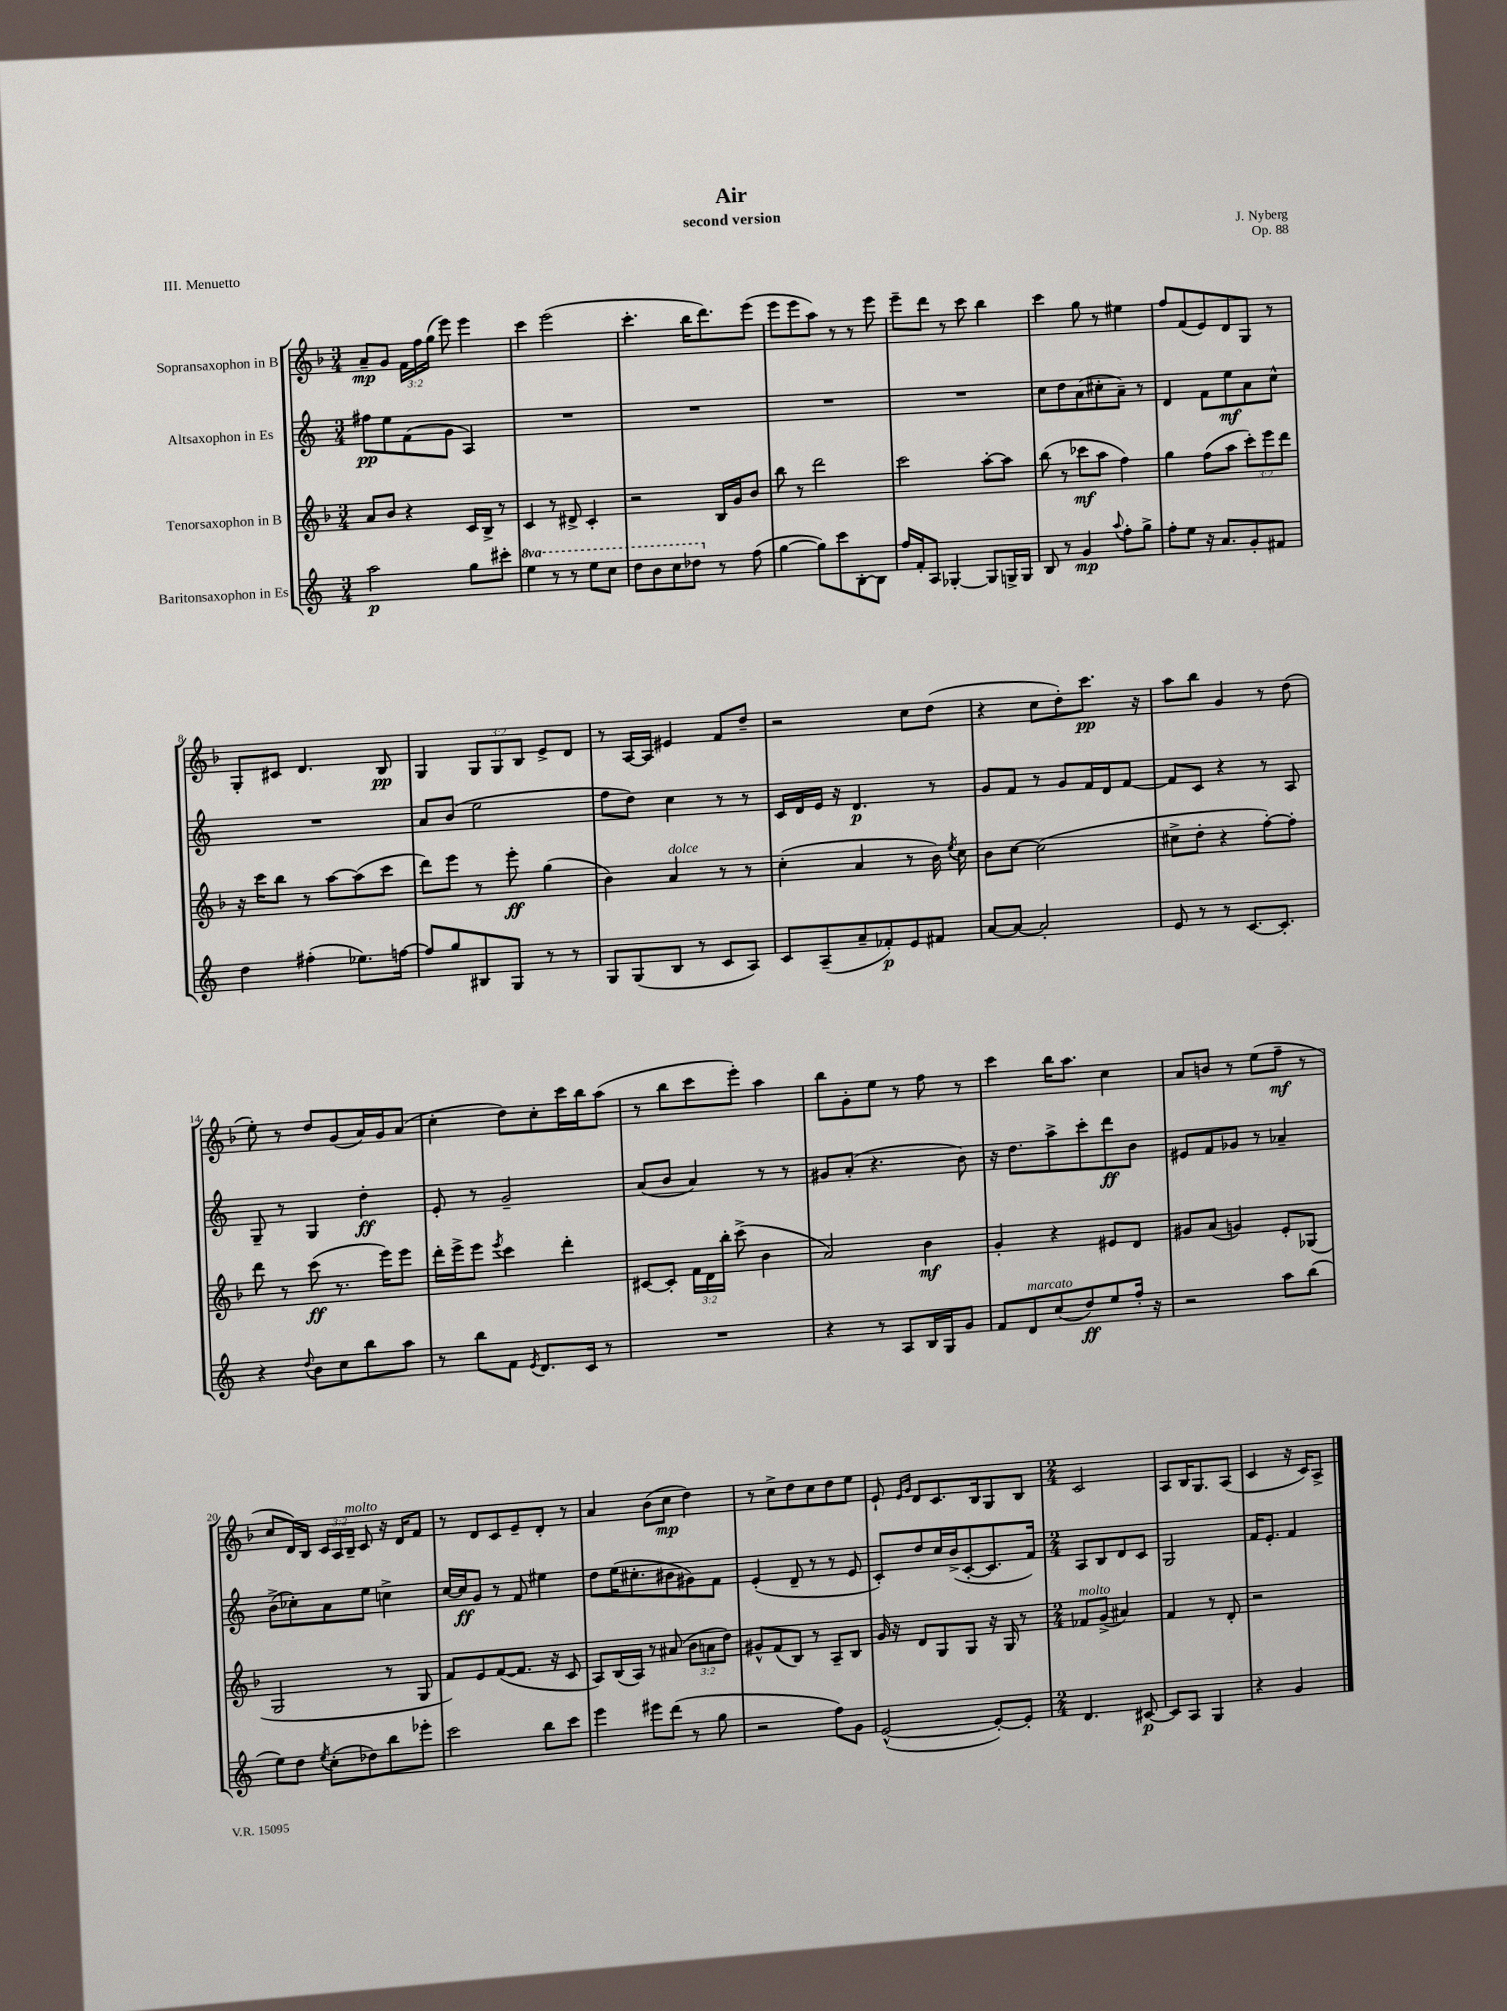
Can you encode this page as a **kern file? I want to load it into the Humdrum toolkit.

**kern	**dynam	**kern	**dynam	**kern	**dynam	**kern	**dynam
*part4	*part4	*part3	*part3	*part2	*part2	*part1	*part1
*staff4	*staff4	*staff3	*staff3	*staff2	*staff2	*staff1	*staff1
*I"Baritonsaxophon in Es	*	*I"Tenorsaxophon in B	*	*I"Altsaxophon in Es	*	*I"Sopransaxophon in B	*
*clefG2	*	*clefG2	*	*clefG2	*	*clefG2	*
*k[]	*	*k[b-]	*	*k[]	*	*k[b-]	*
*M3/4	*	*M3/4	*	*M3/4	*	*M3/4	*
=1	=1	=1	=1	=1	=1	=1	=1
2aa\	p	8a/L	.	8ff#X\L	pp	8a~/L	mp
.	.	8b-/J	.	8ee\	.	8g/J	.
.	.	4r	.	(8f\	.	24f\LL	.
.	.	.	.	.	.	24ff\	.
.	.	.	.	.	.	(24gg\JJ	.
.	.	.	.	8g\J	.	8eee\)	.
8gg\L	.	16c/LL	.	4A/)	.	4eee\	.
.	.	16B-^/JJ	.	.	.	.	.
8ccc#X'\J	.	8r	.	.	.	.	.
=2	=2	=2	=2	=2	=2	=2	=2
*8va	*	*	*	*	*	*	*
4eee\	.	4c/	.	2.r	.	4ccc\	.
8r	.	8r	.	.	.	(2eee\	.
8r	.	8d#X^/	.	.	.	.	.
8eee\L	.	4c'/	.	.	.	.	.
8ccc\J	.	.	.	.	.	.	.
=3	=3	=3	=3	=3	=3	=3	=3
8ddd\L	.	2r	.	2.r	.	4.ccc'\	.
8bb\	.	.	.	.	.	.	.
8ccc\	.	.	.	.	.	.	.
8ddd-X\J	.	.	.	.	.	16bb-\KL	.
.	.	.	.	.	.	8.ddd\)	.
*X8va	*	*	*	*	*	*	*
8r	.	16B-/LL	.	.	.	.	.
.	.	16g/J	.	.	.	.	.
(8ff\	.	8b-/J	.	.	.	(8eee\J	.
=4	=4	=4	=4	=4	=4	=4	=4
[4gg\	.	8bb-\	.	2.r	.	8eee\L	.
.	.	8r	.	.	.	8eee\	.
8gg\L])	.	2ddd\	.	.	.	8aa\J)	.
8ccc\	.	.	.	.	.	8r	.
[8B'\	.	.	.	.	.	8r	.
8B\J]	.	.	.	.	.	8eee\	.
=5	=5	=5	=5	=5	=5	=5	=5
16ff/LL	.	2ccc\	.	2.r	.	8eee~\L	.
16f'/J	.	.	.	.	.	.	.
8A/J	.	.	.	.	.	8ddd\J	.
[4G-X'/	.	.	.	.	.	8r	.
.	.	.	.	.	.	8ccc\	.
8G-/L]	.	[8aa'\L	.	.	.	4bb-\	.
16Gn^/L	.	8aa\J]	.	.	.	.	.
16G/JJ	.	.	.	.	.	.	.
=6	=6	=6	=6	=6	=6	=6	=6
8B/	.	(8bb-\	.	8cc\L	.	4ccc\	.
8r	.	8r	.	8dd\	.	.	.
4g/	mp	8ccc-X\L	mf	(8a\	.	8gg\	.
.	.	8aa\J	.	8cc#X'\	.	8r	.
8qqaa/	.	.	.	.	.	.	.
8ff'\L	.	4ff\)	.	8a~\J)	.	4ee#X\	.
8gg^\J	.	.	.	8r	.	.	.
=7	=7	=7	=7	=7	=7	=7	=7
8ff'\L	.	4gg\	.	4d/	.	8ff/L	.
8ee\J	.	.	.	.	.	(8f/	.
16r	.	(8ff\L	.	8f\L	.	8e/)	.
8.a/L	.	.	.	.	.	.	.
.	.	8aa\J	.	8ee\	mf	8d/	.
8g'/	.	12ccc'\L)	.	8a\	.	8G/J	.
.	.	12eee\	.	.	.	.	.
8f#X/J	.	.	.	8cc^^\J	.	8r	.
.	.	12ddd\J	.	.	.	.	.
!!LO:LB:g=z
=8	=8	=8	=8	=8	=8	=8	=8
4dd\	.	16r	.	2.r	.	8G'/L	.
.	.	16ccc\KL	.	.	.	.	.
.	.	8bb-\J	.	.	.	8c#X/J	.
(4ff#X'\	.	8r	.	.	.	4.d/	.
.	.	[8aa\L	.	.	.	.	.
8.ee-X\L)	.	(8aa\]	.	.	.	.	.
.	.	8ccc\J	.	.	.	8B-/	pp
[16ffn\Jk	.	.	.	.	.	.	.
=9	=9	=9	=9	=9	=9	=9	=9
8ff/L]	.	8ddd\L)	.	8a/L	.	4G/	.
8gg/	.	8eee\J	.	(8b/J	.	.	.
8B#X/	.	8r	.	2ee\	.	12G/L	.
.	.	.	.	.	.	12G/	.
8G/J	.	8eee'\	ff	.	.	.	.
.	.	.	.	.	.	12B-/J	.
8r	.	(4gg\	.	.	.	8e^/L	.
8r	.	.	.	.	.	8d/J	.
=10	=10	=10	=10	=10	=10	=10	=10
8G/L	.	4b-\)	.	8ff\L	.	8r	.
(8G/	.	.	.	8dd\J)	.	[16A/LL	.
.	.	.	.	.	.	16A/JJ]	.
!	!	!LO:TX:a:i:t=dolce	!	!	!	!	!
8B/J	.	4a/	.	4cc\	.	4e#X/	.
8r	.	.	.	.	.	.	.
8c/L	.	8r	.	8r	.	8f/L	.
8A/J)	.	8r	.	8r	.	8dd~/J	.
=11	=11	=11	=11	=11	=11	=11	=11
8c/L	.	(4cc'\	.	16c/LL	.	2r	.
.	.	.	.	16d/	.	.	.
(8A~/	.	.	.	16e/JJ	.	.	.
.	.	.	.	16r	.	.	.
8a~/	.	4a/	.	4.d/	p	.	.
8f-X'/)	p	.	.	.	.	.	.
8e/	.	8r	.	.	.	8cc\L	.
8f#X/J	.	16b-\)	.	8r	.	(8dd\J	.
.	.	8qee/	.	.	.	.	.
.	.	16cc\	.	.	.	.	.
=12	=12	=12	=12	=12	=12	=12	=12
[8a/L	.	8b-\L	.	8g/L	.	4r	.
8a/J_	.	[8cc\J	.	8f/J	.	.	.
2a'/]	.	(2cc\]	.	8r	.	8cc\L	.
.	.	.	.	8g/L	.	8dd'\)	.
.	.	.	.	16f/L	.	8.ccc\J	pp
.	.	.	.	16d/J	.	.	.
.	.	.	.	[8f/J	.	.	.
.	.	.	.	.	.	16r	.
=13	=13	=13	=13	=13	=13	=13	=13
8e/	.	8cc#X^\L	.	8f/L]	.	8aa\L	.
8r	.	8dd'\J	.	8c/J	.	8bb-\J	.
8r	.	4r	.	4r	.	4g/	.
[8.c/L	.	.	.	.	.	.	.
.	.	[8ff'\L)	.	8r	.	8r	.
8.c'/J]	.	.	.	.	.	.	.
.	.	8ff'\J]	.	8A/	.	(8dd\	.
!!LO:LB:g=z
=14	=14	=14	=14	=14	=14	=14	=14
4r	.	8ddd\	.	8G~/	.	8ee'\)	.
.	.	8r	.	8r	.	8r	.
8qqdd/	.	.	.	.	.	.	.
8b\L	.	(8ccc\	ff	4G/	.	8dd/L	.
8cc\	.	8.r	.	.	.	(8g/	.
8bb\	.	.	.	4dd'\	ff	16a/L)	.
.	.	16eee\KL)	.	.	.	16g/J	.
8aa\J	.	8eee\J	.	.	.	(8a/J	.
=15	=15	=15	=15	=15	=15	=15	=15
8r	.	16ddd'\LL	.	8e'/	.	4cc'\	.
.	.	16eee^\J	.	.	.	.	.
8bb\L	.	8eee\J	.	8r	.	.	.
.	.	8qeee/	.	.	.	.	.
8f\J	.	4ccc\	.	2g~/	.	8dd\L)	.
8qe/	.	.	.	.	.	.	.
8.d/L	.	.	.	.	.	8cc'\	.
.	.	4ddd'\	.	.	.	16ccc\L	.
16c/Jk	.	.	.	.	.	16bb-\J	.
8r	.	.	.	.	.	(8aa\J	.
=16	=16	=16	=16	=16	=16	=16	=16
2.r	.	[8c#X/L	.	(8a/L	.	8r	.
.	.	8c#'/J]	.	8b/J	.	8bb-\L	.
.	.	24f\LL	.	4a/)	.	8ccc\	.
.	.	24d\	.	.	.	.	.
.	.	24bb-'\JJ	.	.	.	.	.
.	.	(8ccc^\	.	.	.	8eee'\J)	.
.	.	4b-\	.	8r	.	4aa\	.
.	.	.	.	8r	.	.	.
=17	=17	=17	=17	=17	=17	=17	=17
4r	.	2a/)	.	8g#X/L	.	8bb-\L	.
.	.	.	.	(8a'/J	.	8g'\	.
8r	.	.	.	4.r	.	8ee\J	.
8A/L	.	.	.	.	.	8r	.
16B/L	.	4b-\	mf	.	.	8ff\	.
16G/J	.	.	.	.	.	.	.
8g/J	.	.	.	8b\)	.	8r	.
=18	=18	=18	=18	=18	=18	=18	=18
8f/L	.	4g'/	.	16r	.	4ccc\	.
.	.	.	.	8.dd\L	.	.	.
!LO:TX:a:i:t=marcato	!	!	!	!	!	!	!
8d/	.	.	.	.	.	.	.
(8cc/	.	4r	.	8aa^\	.	16bb-\KL	.
.	.	.	.	.	.	8.aa\J	.
8dd/)	ff	.	.	8ccc'\	.	.	.
8ee/	.	8e#X/L	.	8ddd\	ff	4cc\	.
16ff'/Jk	.	8d/J	.	8b\J	.	.	.
16r	.	.	.	.	.	.	.
=19	=19	=19	=19	=19	=19	=19	=19
2r	.	8g#X/L	.	8e#X/L	.	8a/L	.
.	.	(8a/J	.	8f/	.	8bn/J	.
.	.	4gn/)	.	8g-X/J	.	8r	.
.	.	.	.	8r	.	(8ee\L	.
8aa\L	.	8e'/L	.	4a-X~/	.	8ff~\J	mf
(8bb\J	.	(8G-X/J	.	.	.	8r	.
!!LO:LB:g=z
=20	=20	=20	=20	=20	=20	=20	=20
8ee\L)	.	2G/	.	(8b^\L	.	8cc/L	.
8dd\J	.	.	.	8cc-X'\)	.	16d/L)	.
.	.	.	.	.	.	16B-/JJ	.
8qee/	.	.	.	.	.	.	.
(8cc'\L	.	.	.	8a\	.	24c/LL	.
.	.	.	.	.	.	24A/	.
!	!	!	!	!	!	!LO:TX:a:i:t=molto	!
.	.	.	.	.	.	24B-~/JJ	.
8dd-X\)	.	.	.	8ee\J	.	8c/	.
8bb\	.	8r	.	4ccn^\	.	16r	.
.	.	.	.	.	.	16d/KL	.
8eee-X'\J	.	8G/	.	.	.	8f/J	.
=21	=21	=21	=21	=21	=21	=21	=21
2ccc\	.	8f/L)	.	[16cc/LL	.	8r	.
.	.	.	.	16cc/J]	ff	.	.
.	.	8e/	.	8g/J	.	8d/L	.
.	.	([8f/	.	8r	.	8c/	.
.	.	8.f/J]	.	8f/	.	8e~/	.
8bb\L	.	.	.	4ee#X\	.	8d'/J	.
.	.	16r	.	.	.	.	.
8ccc\J	.	8c/	.	.	.	8r	.
=22	=22	=22	=22	=22	=22	=22	=22
4eee\	.	8A/L)	.	8dd\L	.	4a/	.
.	.	(16B-/L	.	(16ee\K	.	.	.
.	.	16A/JJ)	.	8.cc#X'\	.	.	.
8eee#X\L	.	8r	.	.	.	(8b-\L	.
(8ddd\J	.	(8a#X/	.	8b#X\	.	8cc\J	mp
8r	.	12b-\L	.	8g#X\)	.	4dd\)	.
.	.	12an\	.	.	.	.	.
8gg\	.	.	.	8f\J	.	.	.
.	.	12dd\J)	.	.	.	.	.
=23	=23	=23	=23	=23	=23	=23	=23
2r	.	8g#X^^/L	.	(4e'/	.	8r	.
.	.	(8f/	.	.	.	8cc^\L	.
.	.	8B-/J)	.	8d~/	.	8dd\	.
.	.	8r	.	8r	.	8cc\	.
8ff\L)	.	8A~/L	.	8r	.	8dd\	.
8g\J	.	8B-/J	.	8e/	.	8ee\J	.
=24	=24	=24	=24	=24	=24	=24	=24
([2e^^/	.	16g/	.	8c'/L)	.	8e`/	.
.	.	16r	.	.	.	.	.
.	.	.	.	.	.	16qqe/LL	.
.	.	.	.	.	.	16qqg/JJ	.
.	.	8d/L	.	8dd/	.	8d/L	.
.	.	8G/	.	16cc/L	.	8.c/	.
.	.	.	.	(16b^/J	.	.	.
.	.	8G/J	.	[8c'/	.	.	.
.	.	.	.	.	.	16B-/k	.
8e'/L_)	.	16r	.	8.c/]	.	8G/	.
.	.	16G/	.	.	.	.	.
8e'/J]	.	8r	.	.	.	8B-/J	.
.	.	.	.	16f/Jk)	.	.	.
=25	=25	=25	=25	=25	=25	=25	=25
*M2/4	*	*M2/4	*	*M2/4	*	*M2/4	*
!	!	!LO:TX:a:i:t=molto	!	!	!	!	!
4.d/	.	8f-X/L	.	8A/L	.	2c/	.
.	.	(8g^/J	.	8B/	.	.	.
.	.	4a#X/)	.	8d/	.	.	.
[8c#X/	p	.	.	8c/J	.	.	.
=26	=26	=26	=26	=26	=26	=26	=26
8c#/L]	.	4f/	.	2G/	.	8A/L	.
8A/J	.	.	.	.	.	16B-/K	.
.	.	.	.	.	.	8.G/	.
4G/	.	8r	.	.	.	.	.
.	.	8d'/	.	.	.	(8A/J	.
=27	=27	=27	=27	=27	=27	=27	=27
4r	.	2r	.	16f/KL	.	4c/	.
.	.	.	.	8.e'/J	.	.	.
4g/	.	.	.	4f/	.	16r	.
.	.	.	.	.	.	16c/KL)	.
.	.	.	.	.	.	8A^/J	.
==	==	==	==	==	==	==	==
*-	*-	*-	*-	*-	*-	*-	*-
